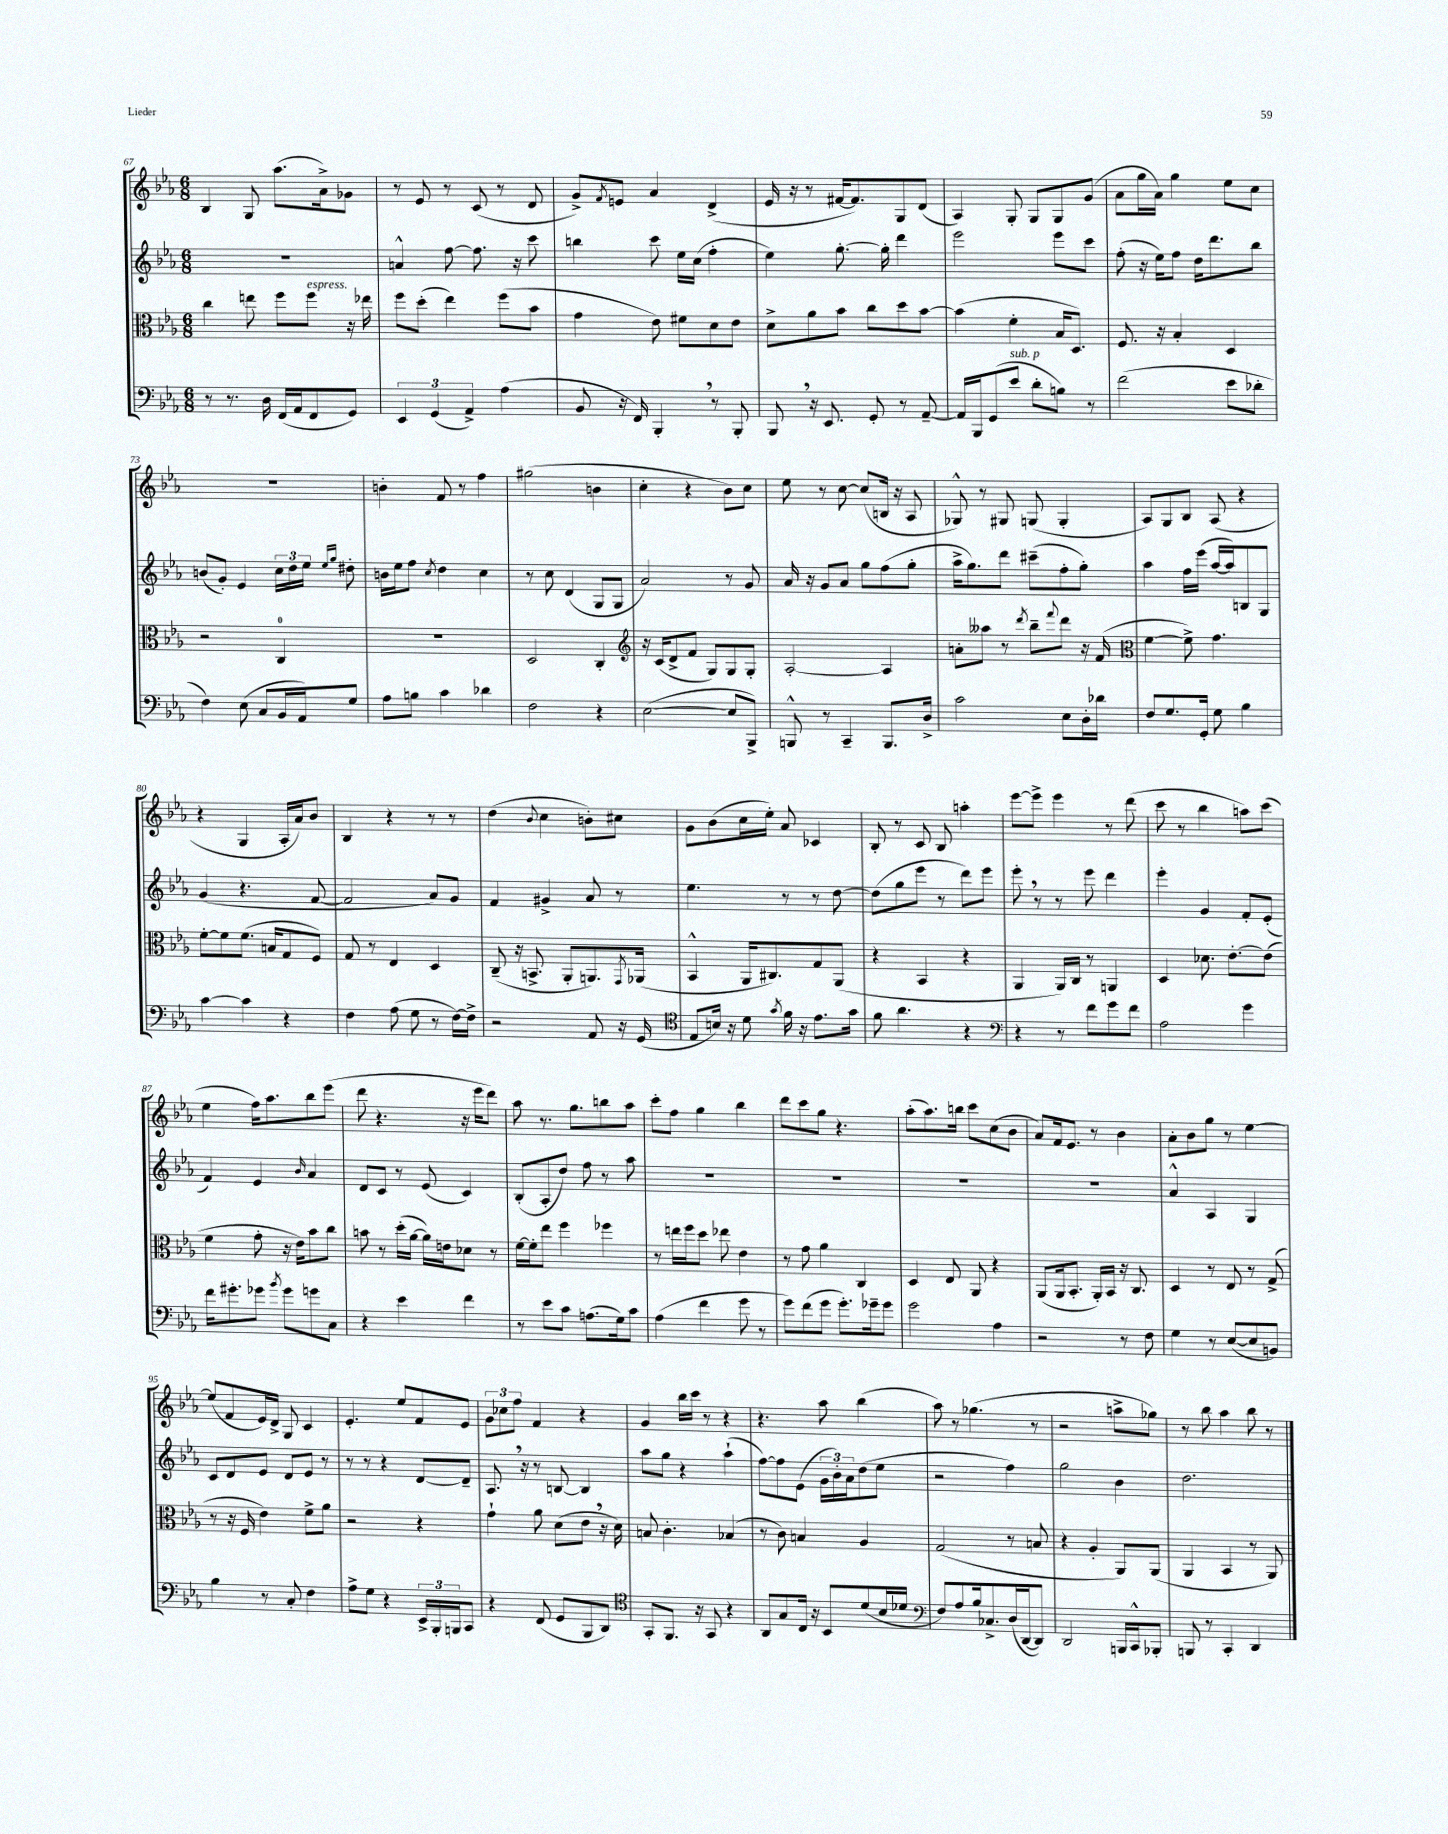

**kern	**kern	**kern	**kern
*staff4	*staff3	*staff2	*staff1
*clefF4	*clefC3	*clefG2	*clefG2
*k[b-e-a-]	*k[b-e-a-]	*k[b-e-a-]	*k[b-e-a-]
*M6/8	*M6/8	*M6/8	*M6/8
8r	4cc\	2.r	4B-/
8.r	.	.	.
.	8ee\	.	8G/
16D\	.	.	.
(16FF/LL	8ff\L	.	(8.aa-\L
16AA-/J	.	.	.
8FF/	8ff\J	.	.
.	.	.	16a-^\k)
8GG/J)	16r	.	8g-\J
.	16ee-\	.	.
=	=	=	=
6EE-/	8ff\L	4a^^/	8r
.	(8dd'\J	.	8e-/
(6GG/	.	.	.
.	4ee-\)	[8ff\	8r
6AA-^/)	.	.	.
.	.	8.ff\]	(8c/
(4A-\	(8ff\L	.	8r
.	.	16r	.
.	8b-\J	8ccc\	8d/
=	=	=	=
8BB-/	4g\	4bb\	8g^/L)
.	.	.	8qf/
16r	.	.	8e/J
16FF/)	.	.	.
4BBB-'/	8e-\)	8ccc\	4a-/
.	8f#\L	16ee-\LL	.
.	.	(16cc\JJ	.
8r	8d\	4ff'\	(4d^/
8BBB-'/	8e-\J	.	.
=	=	=	=
8BBB-/	8d^\L	4ee-\)	16e-/
.	.	.	16r
16r	8a-\	.	8r
8.EE-/	.	.	.
.	8b-\J	[8.gg'\	[16f#/LK
.	.	.	8.f#/])
8GG'/	8cc\L	.	.
.	.	16gg'\]	.
8r	8dd\	4ddd\	8G/
[8AA-~/	[8b-\J	.	(8d/J
=	=	=	=
16AA-/]LL	(4b-\]	2eee-\	4A-/)
16BBB-/J	.	.	.
(8GG/	.	.	.
8e-/J	4f'\	.	8G'/
8d'\L	.	.	8G/L
8B\J)	16B-/LK	8eee-\L	8G/
.	8.D/J)	.	.
8r	.	8ccc\J	(8g/J
=	=	=	=
(2f\	8.F/	(8ff'\	8a-\L
.	.	16r	16gg\L
.	16r	16ee-\LK)	16a-\JJ)
.	4B-'/	8ff\J	4gg\
.	.	16dd\LK	.
.	.	8.ddd\	.
8e-\L	4D/	.	8ee-\L
8d-'\J	.	8bb-\J	8cc\J
=	=	=	=
4F\)	2r	(8b/L	2.r
.	.	8g'/J)	.
(8E-\	.	4e-/	.
8C/L	.	.	.
16BB-/L	4C/	24cc\LL	.
.	.	24dd\	.
16AA-/J)	.	.	.
.	.	24ee-\JJ	.
.	.	16qqee-/LL	.
.	.	16qqgg/JJ	.
8G/J	.	8dd#'\	.
=	=	=	=
8A-\L	2.r	16b\LL	4b'\
.	.	16ee-\J	.
8B\J	.	8ff\J	.
.	.	8qcc/	.
4c\	.	4dd\	8f/
.	.	.	8r
4d-\	.	4cc\	4ff\
=	=	=	=
2F\	2D/	8r	(2gg#\
.	.	8cc\	.
.	.	(4d/	.
4r	4C'/	8G/L	4b\
.	.	8G/J	.
=	=	=	=
*	*clefG2	*	*
([2E-\	16r	2a-/)	4cc'\
.	(16c/LK	.	.
.	8d^/	.	.
.	8f/J	.	4r
.	8G/L)	.	.
8E-/]L	8G/	8r	8b-\L)
8BBB-^/J)	8G'/J	8g/	8cc\J
=	=	=	=
8BBB^^/	[2A-'/	16a-/	8ee-\
.	.	16r	.
8r	.	8g/L	8r
4CC~/	.	8a-/J	[8cc\
.	.	8gg\L	(8cc/]L
8.BBB/L	4A-/]	(8ff\	16B/Jk
.	.	.	16r
.	.	8gg'\J	8A-/
16D^/Jk	.	.	.
=	=	=	=
2c\	8a'\L	16aa-^\LK	8G-^^/)
.	.	8.gg\)	.
.	8aa--\J	.	8r
.	8r	8ddd\J	8G#/
.	8qddd/	.	.
.	8bb-~\L	(8ccc#~\L	(8G/
.	8qqfff/	.	.
8E-\L	8ddd\J	8ff'\	4G'/
16D'\L	16r	8gg'\J)	.
16d-\JJ	(16f/	.	.
=	=	=	=
*	*clefC3	*	*
8F/L	[4f\	4aa-\	8A-/L)
8.G/	.	.	8G/
.	8f^\])	16ff\LL	8B-/J
16GG'/Jk	.	(16eee-\JJ	.
8G\	4.g\	[16aa-/LL	(8A-/
.	.	16aa-/]J)	.
4B-\	.	8B/	4r
.	.	8G/J	.
=	=	=	=
[4c\	[8f'\L	(4g/	4r
.	8f\]	.	.
4c\]	(8.f\J	4.r	4G/
.	16B/LK	.	.
4r	8G/	.	16A-'/LL
.	.	.	16a-/J)
.	8F/J)	[8f/	8b-/J
=	=	=	=
4F\	8G/	2f/]	4B-/
.	8r	.	.
(8A-\	4E-/	.	4r
8G\	.	.	.
8r	4D/	8a-/L)	8r
[16F\LL)	.	8g/J	8r
16F^\]JJ	.	.	.
=	=	=	=
2r	(8C~/	4f/	(4dd\
.	16r	.	.
.	8.BB^/	.	.
.	.	.	8qqb-/
.	.	4g#^/	4cc\
.	8AA-'/L	.	.
8AA-/	8.AA/)	8a-/	8b'\L)
16r	.	8r	8cc#\J
.	8qGG/	.	.
(16GG/	(16AA-/Jk	.	.
=	=	=	=
*clefC4	*	*	*
8E-/L	4BB-^^/	4.ee-\	8g\L
16B/Jk)	.	.	(8b-\
16r	.	.	.
8d\	16AA-/LK	.	16cc\L
.	8.C#/)	.	16ee-'\JJ)
8qg/	.	.	.
16f\	.	8r	8a-/
16r	.	.	.
8.e-\L	8G/	8r	4c-/
.	(8AA-/J	[8dd\	.
16g\Jk	.	.	.
=	=	=	=
8f\	4r	(8dd\]L	8B-'/
4.a-\	.	8gg\	8r
.	4BB-/	8eee-\J	8c/
.	.	8r	8B-/
4r	4r	8ddd\L)	4aa'\
.	.	8eee-\J	.
=	=	=	=
*clefF4	*	*	*
4r	4AA-/	8eee-'\	[8eee-\L
.	.	8r	8eee-^\]J
8r	16AA-/LL)	8r	4eee-\
.	16C/JJ	.	.
8f\L	8r	8eee-\	.
8g\	4AA/	4ddd\	8r
8f\J	.	.	(8ddd\
=	=	=	=
2A-\	4D/	4eee-'\	8ccc\
.	.	.	8r
.	8.d-\	4g/	4bb-\
.	[8.e-'\L	.	.
4g\	.	8f'/L	8aa\L)
.	(8e-\]J	(8e-'/J	(8ccc\J
=	=	=	=
16f\LK	4f\	4f/)	4ee-\
8.g#'\	.	.	.
8g-\J	8g'\	4e-/	16ff\LK)
.	.	.	8.aa-\
8qb-/	.	.	.
8g-\L	16r	.	.
.	16e-\LK)	.	.
.	.	16qqb-/	.
8g\	8b-\	4a-/	8bb-\
8C\J	8cc\J	.	(8eee-\J
=	=	=	=
4r	8b\	8d/L	8ddd\
.	8r	8c/J	4.r
4e-\	(16dd'\LL	8r	.
.	[16a-\JJ	.	.
.	16a-\]LL)	(8e-/	.
.	16e\J	.	.
4f\	8d-\J	4c/)	16r
.	.	.	16eee-\LK
.	8r	.	8ddd\J)
=	=	=	=
8r	[16f\LL	(8B-'/L	8aa-\
.	16f'\]J	.	.
8e-\L	8ee-\J	8A-'/	8.r
8c\J	4ff\	8dd/J)	.
.	.	.	8.gg\L
(8.A\L	.	8ff\	.
.	4ff-\	8r	8bb\
16G\k)	.	.	.
8c\J	.	8aa-\	8aa-\J
=	=	=	=
(4A-\	8r	2.r	8ccc'\L
.	16ee\LL	.	8ff\J
.	16ff\J	.	.
4f\	8dd\J	.	4gg\
.	8ee-\	.	.
8g\	4e-\	.	4bb-\
8r	.	.	.
=	=	=	=
8g\L)	8r	2.r	8ddd\L
(8f\	8g\	.	8ccc\
8g\J	4a-\	.	8gg\J
8.g'\L)	.	.	4.r
.	4C/	.	.
16g-~\k	.	.	.
8g-\J	.	.	.
=	=	=	=
2g\	4D/	2.r	(8aa-'\L
.	.	.	8.aa-\)
.	8E-/	.	.
.	.	.	16bb\Jk
.	8AA-/	.	8ccc\L
4A-\	4r	.	(8cc\
.	.	.	8b-\J
=	=	=	=
2r	(8AA-/L	2.r	8a-/L)
.	16AA-/k	.	16f/k
.	8.BB-'/J	.	8.e-/J
.	16AA-'/LL)	.	8r
.	16BB-/JJ	.	.
8r	16r	.	4b-\
.	8.C/	.	.
8F\	.	.	.
=	=	=	=
4G\	4D/	4a-^^/	8a-'\L
.	.	.	8b-\
8r	8r	4A-/	8gg\J
([8E-/L	8E-/	.	8r
8E-/]	8r	4G/	[4ee-\
8BB/J)	(8G^/	.	.
=	=	=	=
4B-\	8r	8c/L	(8ee-/]L
.	16r	8d/	8f/
.	16F/	.	.
8r	4e-\)	8e-/J	16e-/L)
.	.	.	16d^/JJ
8C'/	.	8d/L	8G/
4F\	8f^\L	8e-/J	4c/
.	8a-\J	8r	.
=	=	=	=
8A-^\L	2r	8r	4.e-'/
8G\J	.	8r	.
4r	.	4r	.
.	.	.	8ee-/L
24EE-^/LL	4r	[8d/L	8f/
24BBB-'/	.	.	.
24BBB/J	.	.	.
8CC/J	.	8d~/]J	8e-/J
=	=	=	=
4r	4g`\	8.A-/	12g\L
.	.	.	12cc-\
.	.	.	12ff\J
.	.	16r	.
(8FF/	8a-\	8r	4f/
8GG/L	(8d\L	[8B/	.
8BBB-/	8e-\J	4B/]	4r
8DD/J)	16r	.	.
.	16d\)	.	.
=	=	=	=
*clefC4	*	*	*
8GG'/L	8B/	8aa-\L	4g/
8.FF/J	4.c'\	8gg\J	.
.	.	4r	16bb-\LL
16r	.	.	16ccc\JJ
8GG/	.	.	8r
4r	(4B-/	(4aa-`\	4r
=	=	=	=
8AA-/L	8r	[8ff\L)	4.r
8G/	8c\)	8ff\]	.
16C/Jk	4B/	(8e-\J	.
16r	.	.	.
8BB-/L	.	24g\LL	8aa-\
.	.	24b-'\)	.
.	.	24a-\J	.
(8d/	4A-/	(8dd\	(4bb-\
16B-/L	.	8ee-\J	.
16d-/JJ	.	.	.
=	=	=	=
*clefF4	*	*	*
8F/L)	(2G/	2r	8aa-\)
8A-/	.	.	8r
16B-/k	.	.	(4.gg-\
8.C-^/	.	.	.
(16D/L	8r	4ff\)	.
[16DD/J	.	.	.
8DD/]J)	8B/	.	8r
=	=	=	=
2DD/	4r	2gg\	2r
.	4A-'/	.	.
16BBB/LL	8AA-/L)	4b-\	8aa^\L
16CC^^/J	.	.	.
8BBB-'/J	(8AA-/J	.	8gg-\J)
=	=	=	=
8BBB/	4AA-/	2.dd\	8r
8r	.	.	8bb-\
4CC'/	4BB-/	.	4aa-\
4DD/	8r	.	8bb-\
.	8AA-/)	.	8r
==	==	==	==
*-	*-	*-	*-
